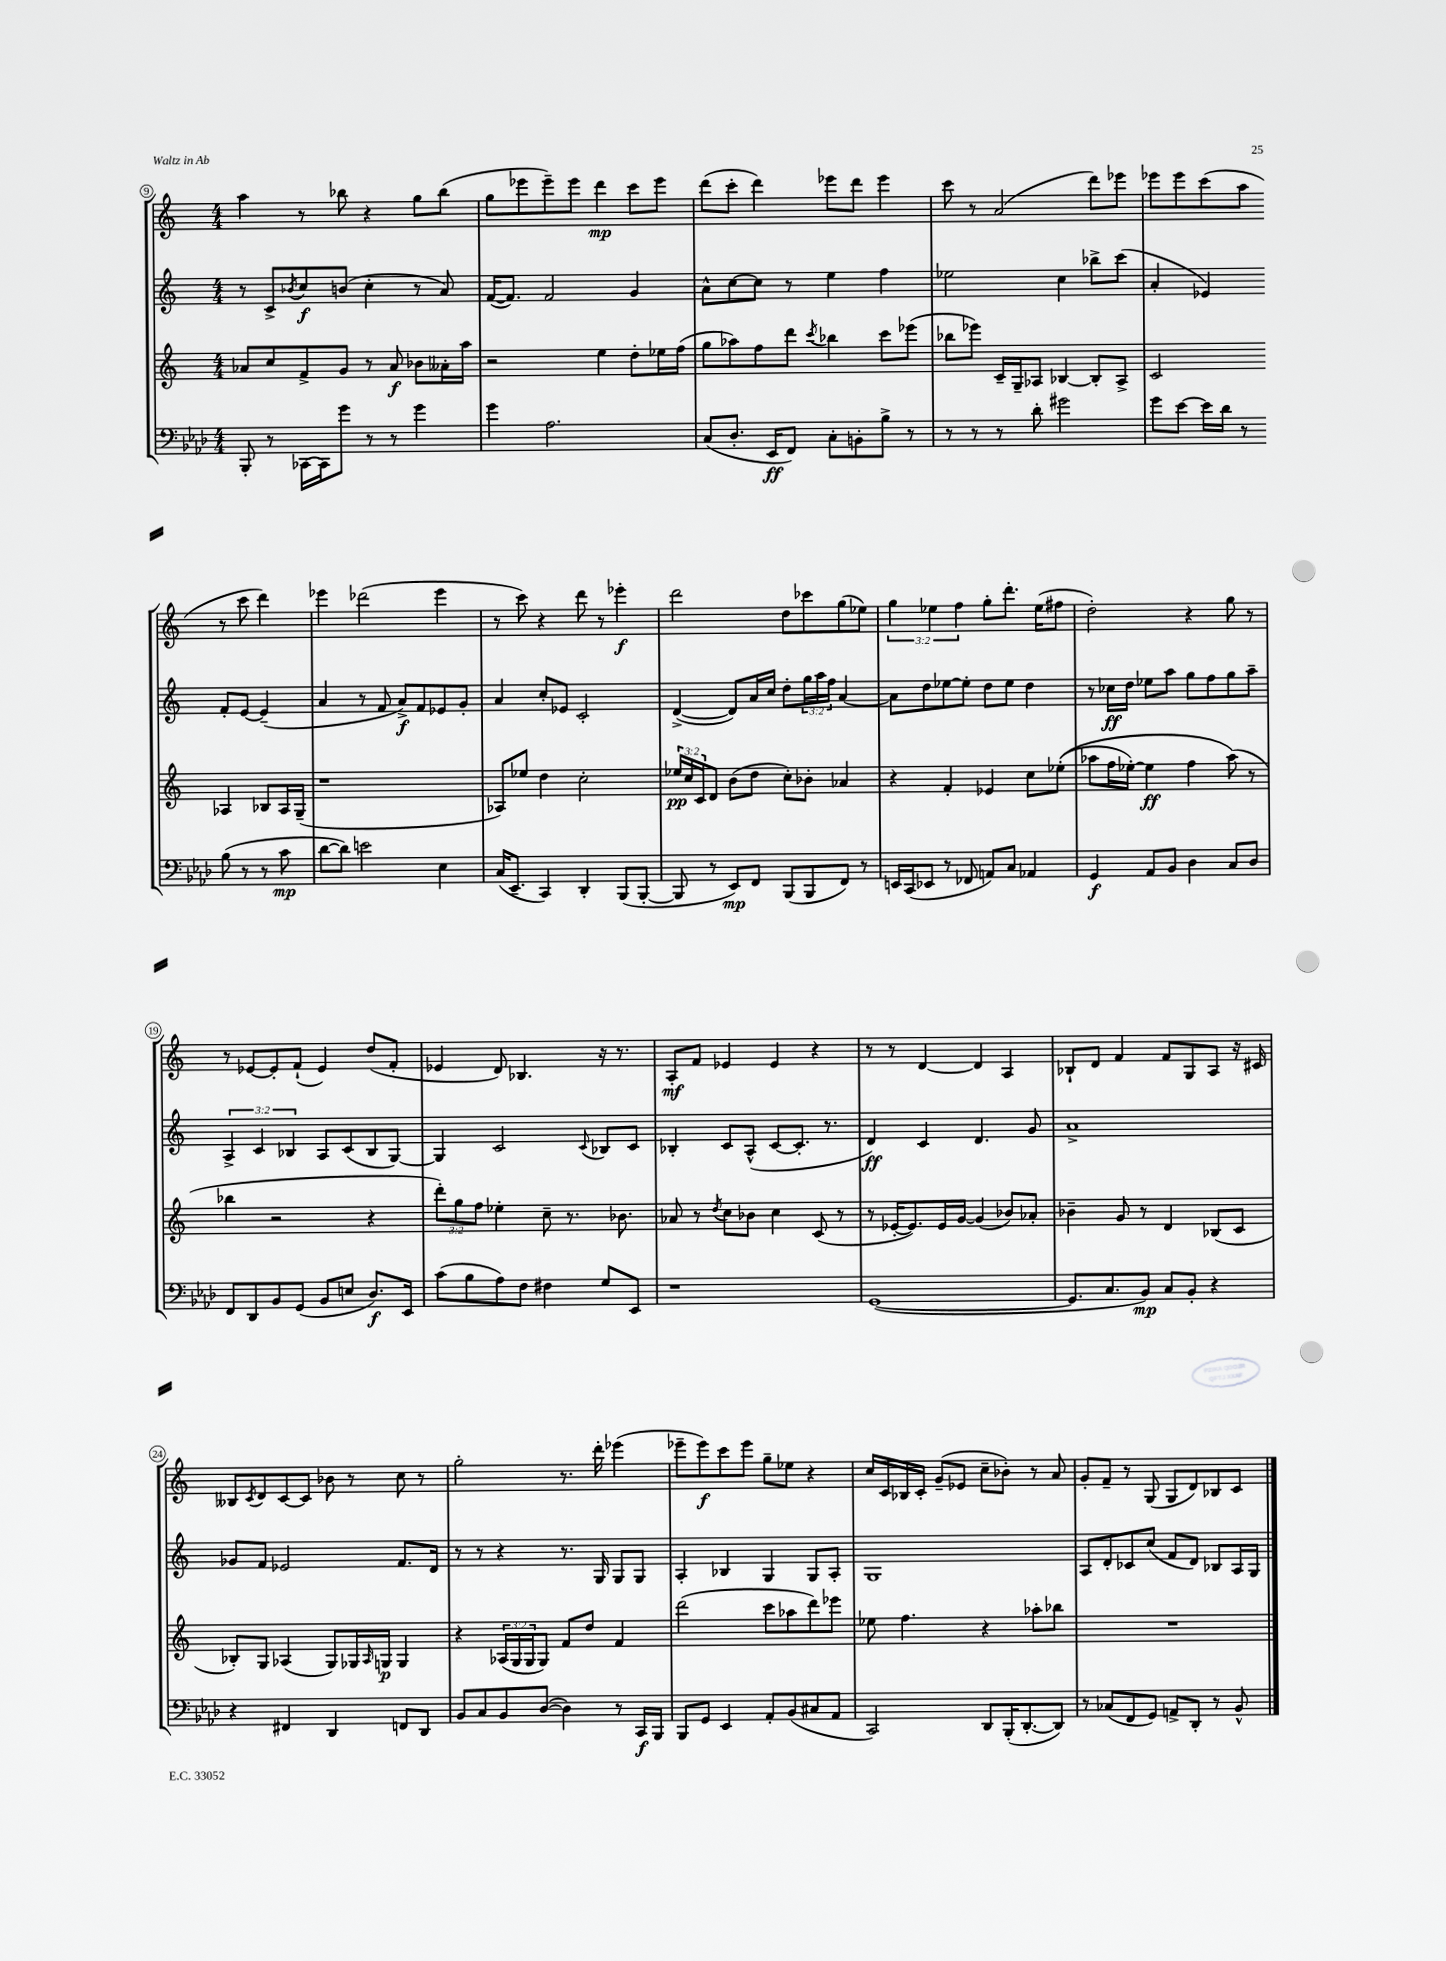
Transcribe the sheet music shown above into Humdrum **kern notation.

**kern	**kern	**kern	**kern
*staff4	*staff3	*staff2	*staff1
*clefF4	*clefG2	*clefG2	*clefG2
*k[b-e-a-d-]	*k[]	*k[]	*k[]
*M4/4	*M4/4	*M4/4	*M4/4
8BBB-'	8a-	8r	4aa
8r	8cc	8c^	.
.	.	8qb-	.
[16CC-	8f^	8cc	8r
16CC-]	.	.	.
8g	8g	(8b	8bb-
8r	8r	4cc'	4r
8r	8a-	.	.
4g	8b-	8r	8gg
.	16a--'	8a)	(8bb-
.	16aa	.	.
=	=	=	=
4g	2r	([16f	8gg
.	.	8.f])	.
.	.	.	8eee-
2.A-	.	2f	8eee-~)
.	.	.	8eee-
.	4ee	.	4ddd
.	8dd'	4g	8ccc
.	16ee-	.	8eee-
.	(16ff	.	.
=	=	=	=
(8C	8gg	8a^^	(8ddd
8.D-'	8aa-)	[8cc	8ccc'
.	8ff	8cc]	4ddd)
16EE-	.	.	.
8FF)	8ddd	8r	.
.	8qccc	.	.
8C'	4bb-	4ee	8eee-
8BB'	.	.	8ddd
8B-^	8ccc	4ff	4eee-
8r	(8eee-	.	.
=	=	=	=
8r	8bb-	2ee-	8ccc
8r	8eee-)	.	8r
8r	16c~	.	(2a
.	16G~	.	.
8d-'	8A-	.	.
2g#	[4B-	4cc	.
.	8B-']	8bb-^	8ddd)
.	8A-^	(8ccc	8eee-
=	=	=	=
8g	2c	4a'	8eee-
[8e-	.	.	8eee-
16e-]	.	4e-)	(8ccc
16d-	.	.	.
8r	.	.	8aa
(8B-	4A-	8f'	8r
8r	.	[8e-	8ccc
8r	8B-	(4e-~]	4ddd)
8c	16A-	.	.
.	(16G~	.	.
=	=	=	=
[8d-	1r	4a	4eee-
8d-])	.	.	.
2e	.	8r	(2ddd-
.	.	8f	.
.	.	8a^)	.
.	.	8f	.
4E-	.	8e-	4eee-
.	.	8g'	.
=	=	=	=
(16C	8A-)	4a	8r
8.EE-~	.	.	.
.	8ee-	.	8ccc)
4CC)	4dd	8cc'	4r
.	.	8e-	.
4DD-'	2cc'	2c'	8ddd
.	.	.	8r
(8BBB-	.	.	4eee-'
[8BBB-'	.	.	.
=	=	=	=
8BBB-]	24ee-	([4d^	2ddd
.	24cc	.	.
.	24c	.	.
8r	8d	.	.
8EE-)	(8b	8d])	.
8FF	8dd	16a	.
.	.	16cc	.
(8BBB-	8cc')	8dd'	8dd
8BBB-	8b-'	24gg	8ccc-
.	.	24aa	.
.	.	24ff	.
8FF)	4a-	[4a	(8gg
8r	.	.	8ee-)
=	=	=	=
16EE	4r	8a]	6gg
(16CC	.	.	.
8EE-	.	8dd	.
.	.	.	6ee-
8r	4f'	[8ee-	.
.	.	.	6ff
8FF-	.	8ee-']	.
8AA)	4e-	8dd	8gg'
8C	.	8ee-	8.ddd'
4AA-	8cc	4dd	.
.	.	.	(16ee-
.	&((8ee-'	.	8ff#
=	=	=	=
4GG	8aa-	8r	2dd')
.	16ff	16cc-	.
.	[16ee-')	16dd	.
8AA-	4ee-]	8ee-	.
8BB-	.	8aa	.
4D-	4ff	8gg	4r
.	.	8ff	.
8C	(8aa-&)	8gg	8gg
8D-	8r	8aa~	8r
=	=	=	=
8FF	4bb-	6A^	8r
8DD-	.	.	[8e-
.	.	6c	.
8BB-	2r	.	8e-']
.	.	6B-	.
(8GG	.	.	(8f`
8BB-	.	8A	4e-)
8E	.	(8c	.
8.D-)	4r	8B-	(8dd
.	.	[8G)	8f'
16EE-	.	.	.
=	=	=	=
(8c	12ddd')	4G]	4e-
.	12gg	.	.
8B-	.	.	.
.	12ff	.	.
8A-)	4ee-'	2c	8d)
8F	.	.	4.B-
4F#	8cc~	.	.
.	8.r	.	.
.	.	8qqc	.
8G	.	8B-	16r
.	8.b-	.	8.r
8EE-	.	8c	.
=	=	=	=
1r	8a-	4B-'	8A'
.	8r	.	8f
.	8qdd	.	.
.	8cc	8c	4e-
.	8b-	(8A^^	.
.	4cc	[8c	4e-
.	.	8.c']	.
.	(8c	.	4r
.	.	8.r	.
.	8r	.	.
=	=	=	=
([1GG	8r	4d)	8r
.	[16e-'	.	8r
.	8.e-])	.	.
.	.	4c	[4d
.	16e-	.	.
.	[16g	.	.
.	(4g]	4.d	4d]
.	8b-)	.	4A
.	8a-'	8g	.
=	=	=	=
8.GG]	4b-~	1a^	8B-`
.	.	.	8d
8.C	.	.	.
.	8g	.	4f
8BB-)	8r	.	.
8C	4d	.	8f
8BB-'	.	.	8G
4r	(8B-	.	8A
.	8c	.	16r
.	.	.	16c#
=	=	=	=
4r	8B-')	8g-	8B--
.	.	.	8qc
.	8G	8f	8d
4FF#	(4A-	2e-	[8c
.	.	.	8c]
4DD-	8G)	.	8b-
.	16G-	.	8r
.	16qqA-	.	.
.	16G	.	.
8FF	4G	8.f	8cc
8DD-	.	.	8r
.	.	16d	.
=	=	=	=
8BB-	4r	8r	2gg'
8C	.	8r	.
8BB-	(24A-	4r	.
.	24G	.	.
.	24G	.	.
([8D-	8G)	.	.
4D-])	8f	8.r	8.r
.	8dd	.	.
.	.	16G	16ddd'
8r	4f	8G	(4eee-
16CC	.	8G	.
16BBB-	.	.	.
=	=	=	=
8BBB-	(2ddd	4A'	8eee-~
8GG	.	.	8eee-)
4EE-	.	4B-	8ccc
.	.	.	8eee-
8AA-'	8ccc	4G	8gg~
(8BB-	8aa-	.	8ee-
8C#	8ddd)	8G	4r
8AA-	8eee-	8A'	.
=	=	=	=
2CC)	8ee-	1G	16cc
.	.	.	16c
.	4.ff	.	16B-
.	.	.	16c'
.	.	.	(8g~
.	.	.	8e-
8DD-	4r	.	8cc~
(16BBB-'	.	.	8b-')
[8.DD-'	.	.	.
.	8aa-'	.	8r
8DD-])	8bb-	.	8a
=	=	=	=
8r	1r	8A	8g'
(8C-	.	8d'	8f~
8FF	.	8c-	8r
8GG)	.	(8cc	(8G
8AA^	.	8f	8G
8DD-'	.	8d)	8d)
8r	.	8B-	8B-
8BB-^^	.	16A	8c
.	.	16G	.
==	==	==	==
*-	*-	*-	*-
